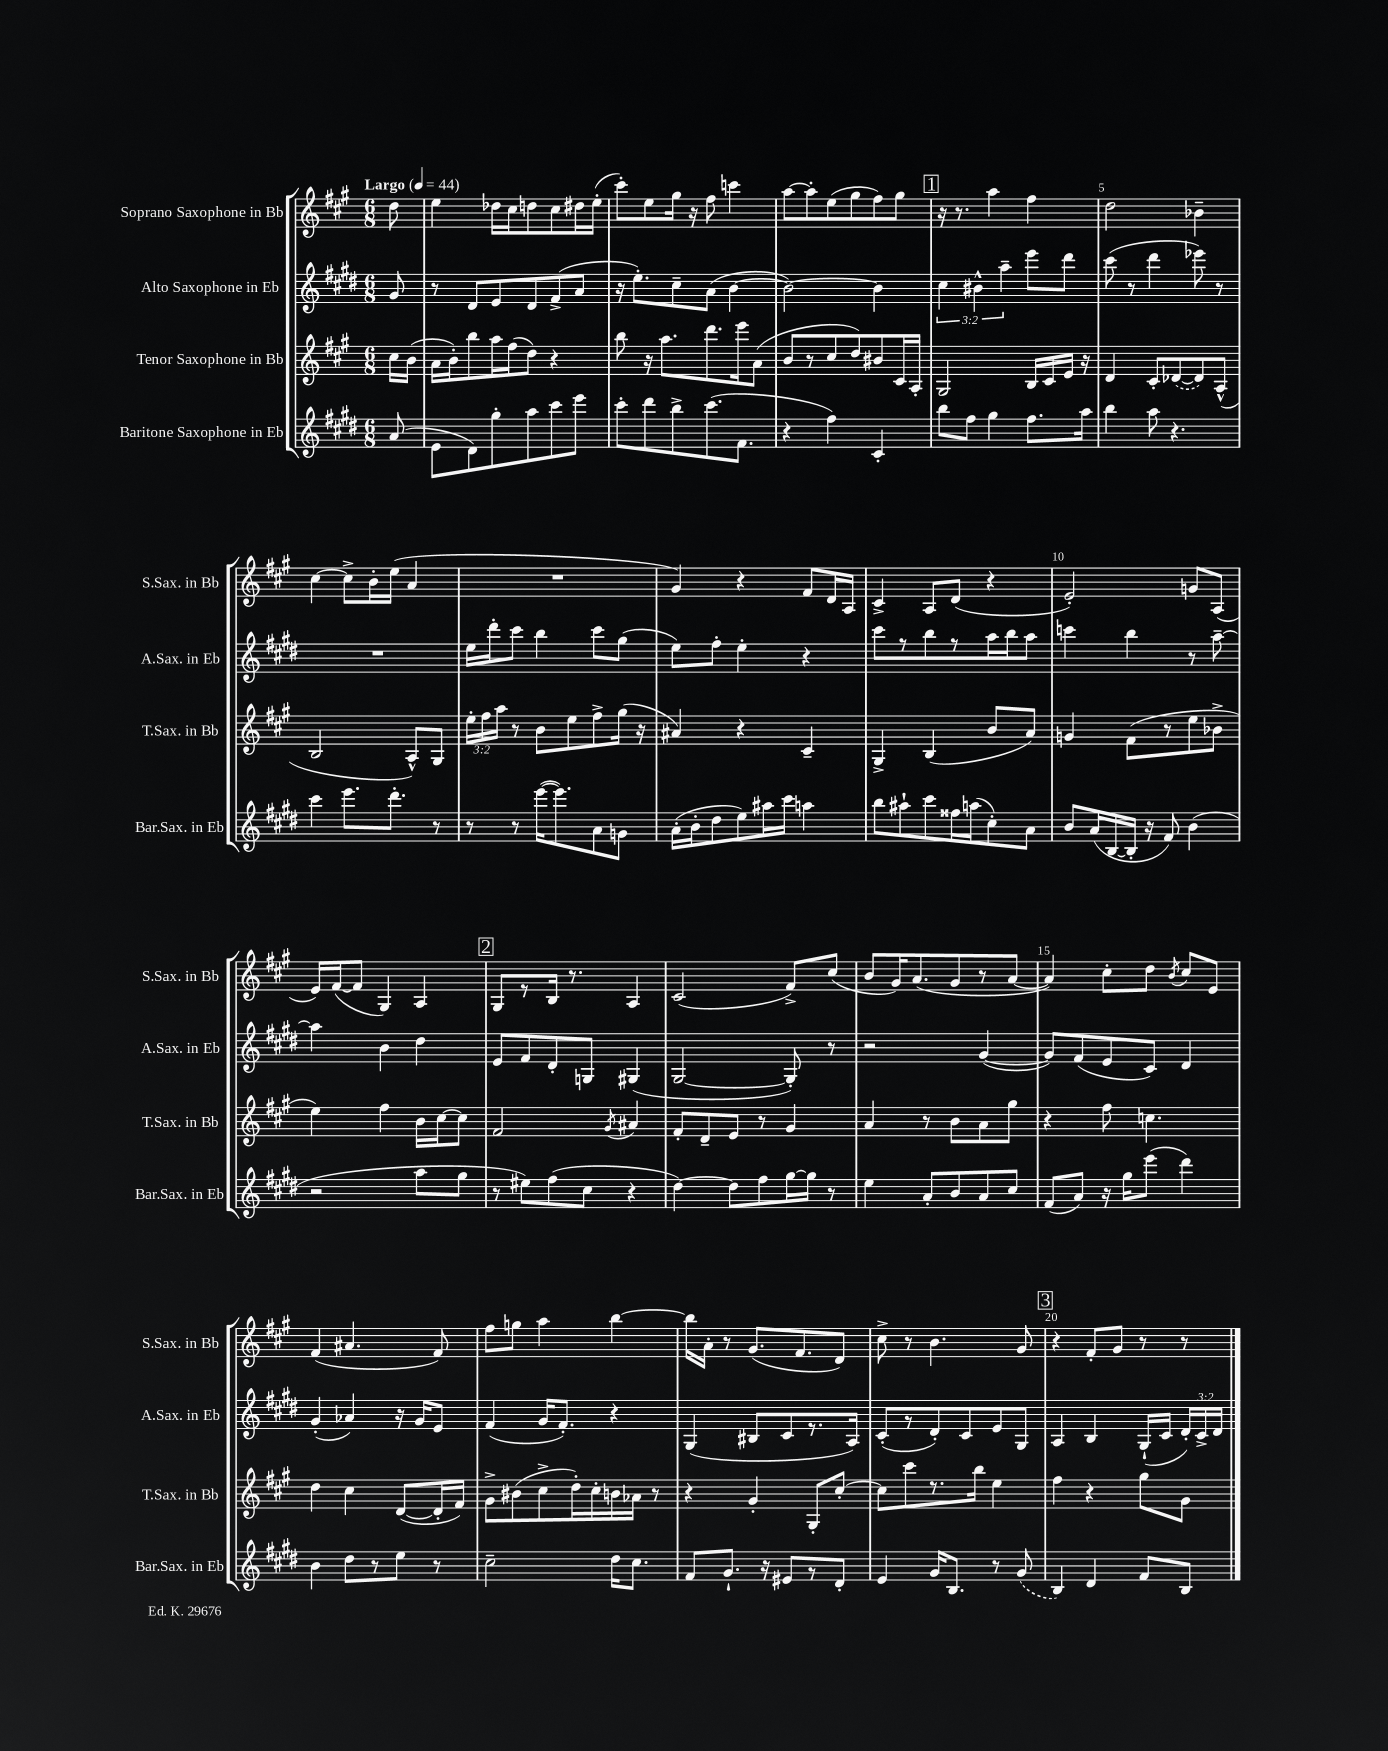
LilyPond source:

<<
\new StaffGroup <<
\new Staff = "s0" \with { instrumentName = "Soprano Saxophone in Bb" shortInstrumentName = "S.Sax. in Bb" } {
    \clef treble \key a \major \numericTimeSignature \time 6/8 \partial 8 \tempo "Largo" 4 = 44
    \autoBeamOff d''8 |
    e''4 des''16[ cis''16 d''8 cis''8 dis''16 e''16]-.( |
    cis'''8[-.) e''8 gis''16] r16 fis''8 c'''4 |
    a''8[~ a''8-. e''8( gis''8 fis''8) gis''8] |
    \mark \markup { \box "1" } r16 r8. a''4 fis''4 |
    d''2 bes'4-- |
    cis''4~ cis''8[-> b'16-. e''16]( a'4 |
    R2. |
    gis'4) r4 fis'8[ d'16 a16] |
    cis'4-> a8[ d'8]( r4 |
    e'2-.) g'8[ a8]( |
    e'16[) fis'16~( fis'8] gis4) a4 |
    \mark \markup { \box "2" } gis8[ r8 b16] r8. a4 |
    cis'2( fis'8[->) cis''8]( |
    b'8[ gis'16) a'8.( gis'8 r8 a'8]~ |
    a'4) cis''8[-. d''8] \acciaccatura { b'8 } cis''8[ e'8] |
    fis'4( ais'4. fis'8) |
    fis''8[ g''8] a''4 b''4~ |
    b''16[ a'16]-. r8 gis'8.[( fis'8. d'8]) |
    cis''8-> r8 b'4. gis'8 |
    \mark \markup { \box "3" } r4 fis'8[-. gis'8] r8 r8 \bar "|." |
}
\new Staff = "s1" \with { instrumentName = "Alto Saxophone in Eb" shortInstrumentName = "A.Sax. in Eb" } {
    \clef treble \key e \major \numericTimeSignature \time 6/8 \override Staff.TupletNumber.text = #tuplet-number::calc-fraction-text \partial 8
    \autoBeamOff gis'8 |
    r8 dis'8[ e'8 dis'8 fis'8->( a'8] |
    r16 e''8.[-.) cis''8-- a'8]( b'4~ |
    b'2~) b'4 |
    \mark \markup { \box "1" } \tuplet 3/2 { cis''4 bis'4-^ a''4-- } e'''8[ dis'''8] |
    cis'''8( r8 dis'''4 ees'''8) r8 |
    R2. |
    e''16[ dis'''16-. cis'''8] b''4 cis'''8[ gis''8]( |
    e''8[) fis''8]-. e''4-. r4 |
    cis'''8[ r8 b''8 r8 a''16 b''16 a''8] |
    c'''4 b''4 r8 a''8~-- |
    a''4 b'4 dis''4 |
    \mark \markup { \box "2" } e'8[ fis'8 dis'8-. g8] gis4( |
    gis2~ gis8-.) r8 |
    r2 gis'4~( |
    gis'8[) fis'8( e'8 cis'8]) dis'4 |
    gis'4-.( aes'4) r16 gis'16[ e'8] |
    fis'4( gis'16[ fis'8.]-.) r4 |
    gis4( bis8[ cis'8 r8. a16]) |
    cis'8[-.( r8 dis'8-.) cis'8 e'8 gis8] |
    \mark \markup { \box "3" } a4 b4 gis16[-!( cis'16] \tuplet 3/2 { dis'16[-.) cis'16-> dis'16] } \bar "|." |
}
\new Staff = "s2" \with { instrumentName = "Tenor Saxophone in Bb" shortInstrumentName = "T.Sax. in Bb" } {
    \clef treble \key a \major \numericTimeSignature \time 6/8 \override Staff.TupletNumber.text = #tuplet-number::calc-fraction-text \partial 8
    \autoBeamOff cis''16[ b'16]( |
    a'16[ b'16-.) b''8 a''16 fis''16( d''8]) r4 |
    b''8 r16 a''8.[ d'''8. e'''16 a'8]( |
    b'8[ r8 cis''8 d''8) bis'8 cis'16 a16]-. |
    \mark \markup { \box "1" } gis2 b16[ cis'16 e'16] r16 |
    d'4 cis'8[-. \once \slurDashed des'8~( des'8) a8]-^( |
    b2 a8[-^) gis8] |
    \tuplet 3/2 { e''16[-. fis''16 a''16] } r8 b'8[ e''8 fis''8-> gis''16]( r16 |
    ais'4) r4 cis'4-- |
    gis4-> b4( b'8[ a'8]) |
    g'4 fis'8[( r8 e''8 bes'8]-> |
    e''4) fis''4 b'16[ cis''16~ cis''8] |
    \mark \markup { \box "2" } fis'2 \acciaccatura { gis'8 } ais'4 |
    fis'8[-. d'8-- e'8] r8 gis'4 |
    a'4 r8 b'8[ a'8 gis''8] |
    r4 fis''8 c''4. |
    d''4 cis''4 d'8[~( d'16-. fis'16]) |
    gis'8[-> bis'8( cis''8-> d''16-.) cis''16-. b'16 aes'16] r8 |
    r4 gis'4-. gis8[-. cis''8]~-. |
    cis''8[ cis'''8 r8. b''16] e''4 |
    \mark \markup { \box "3" } fis''4 r4 gis''8[ gis'8] \bar "|." |
}
\new Staff = "s3" \with { instrumentName = "Baritone Saxophone in Eb" shortInstrumentName = "Bar.Sax. in Eb" } {
    \clef treble \key e \major \numericTimeSignature \time 6/8 \partial 8
    \autoBeamOff a'8( |
    e'8[ dis'8) gis''8-. a''8 cis'''8 e'''8] |
    cis'''8[-. dis'''8 b''8-> cis'''8.( fis'8.] |
    r4 fis''4) cis'4-. |
    \mark \markup { \box "1" } b''8[ fis''8] gis''4 fis''8.[ a''16] |
    b''4 a''8 r4. |
    cis'''4 e'''8.[ dis'''8.]-. r8 |
    r8 r8 e'''16[~( e'''8.) a'8 g'8] |
    a'16[-.( b'16-. dis''8 e''8) ais''16 cis'''16] a''4 |
    b''8[ ais''8-! cis'''8 fisis''16 a''16( cis''8-.) a'8] |
    b'8[ a'16( b16~ b16]-. r16 fis'8) b'4( |
    r2 a''8[ gis''8] |
    \mark \markup { \box "2" } r8 eis''8[) fis''8( cis''8] r4 |
    dis''4~) dis''8[ fis''8 gis''16~ gis''16] r8 |
    e''4 a'8[-. b'8 a'8 cis''8] |
    fis'8[( a'8]) r16 gis''16[ e'''8]( dis'''4) |
    b'4 dis''8[ r8 e''8] r8 |
    cis''2-- dis''16[ cis''8.] |
    fis'8[ gis'8.]-! r16 eis'8[ r8 dis'8]-. |
    e'4 gis'16[ b8.] r8 \once \slurDashed gis'8( |
    \mark \markup { \box "3" } b4) dis'4 fis'8[ b8] \bar "|." |
}
>>
>>
\layout { \context { \Score \override BarNumber.break-visibility = ##(#f #t #t) barNumberVisibility = #(every-nth-bar-number-visible 5) } }
